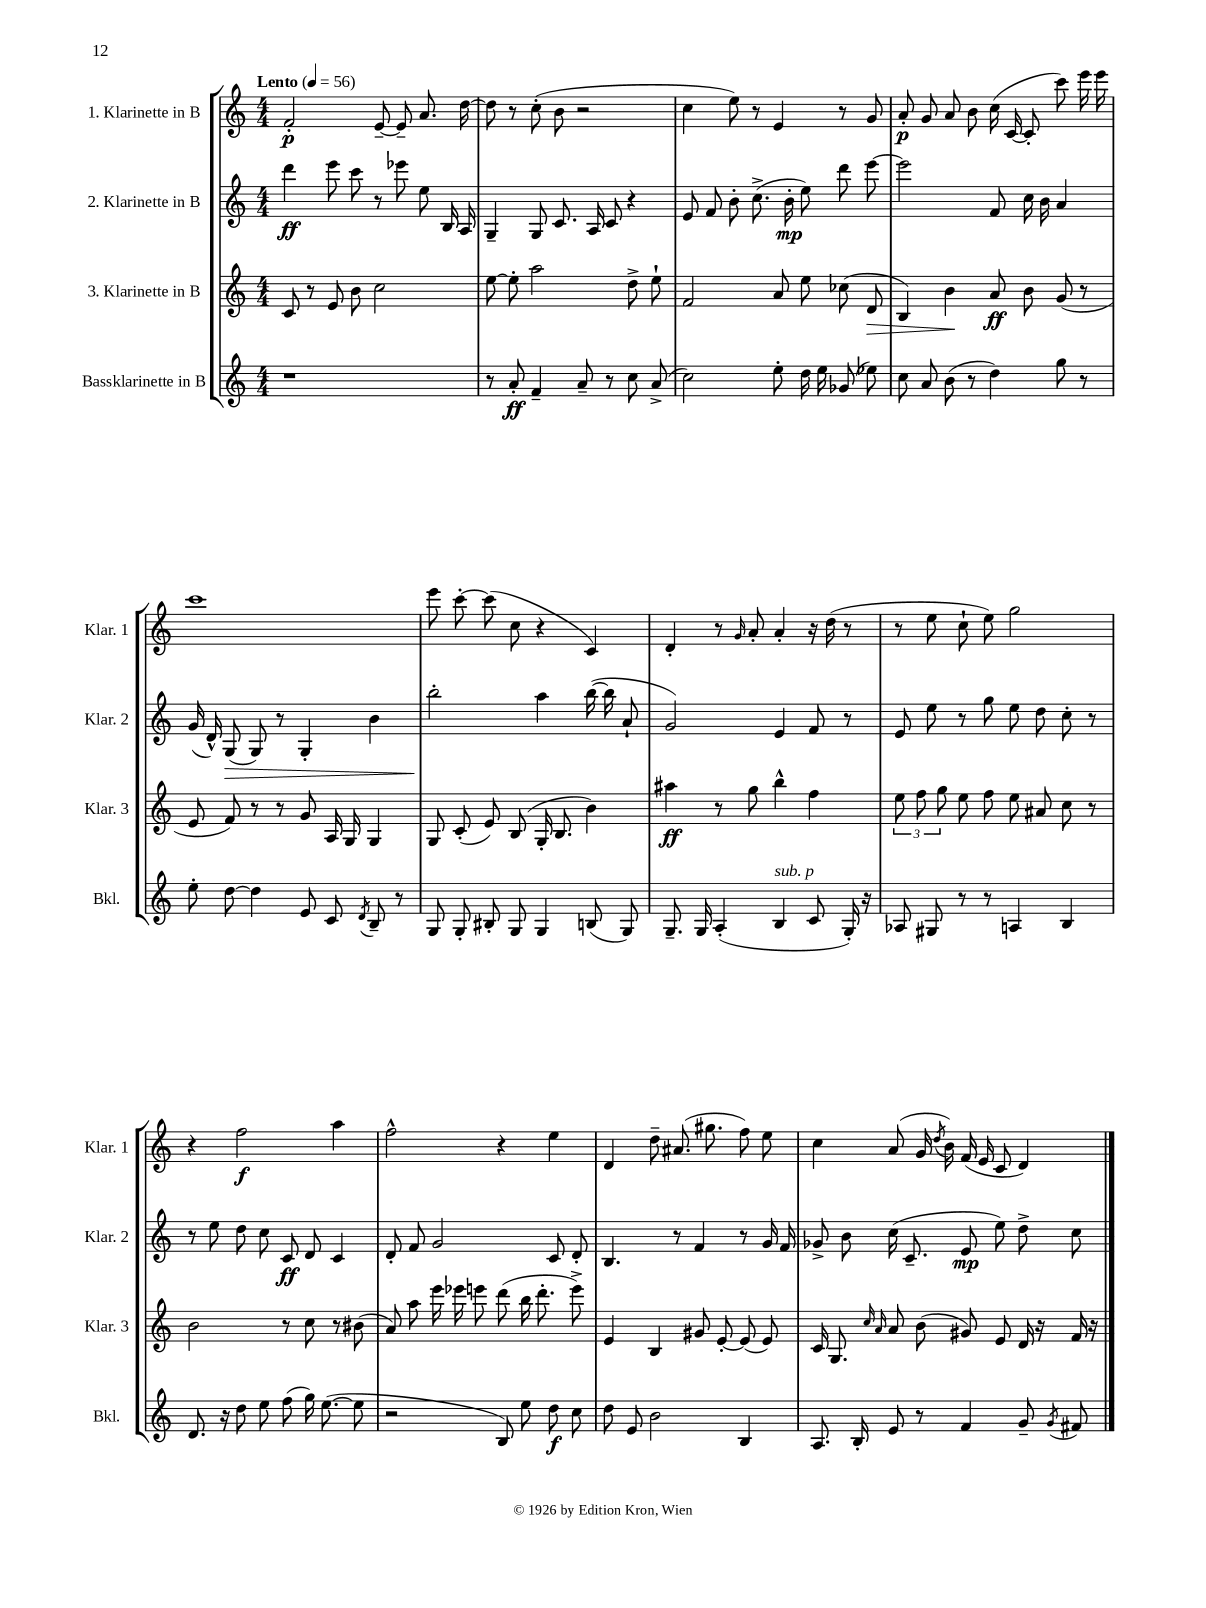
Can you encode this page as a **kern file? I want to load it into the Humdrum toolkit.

**kern	**kern	**kern	**kern
*staff4	*staff3	*staff2	*staff1
*clefG2	*clefG2	*clefG2	*clefG2
*k[]	*k[]	*k[]	*k[]
*M4/4	*M4/4	*M4/4	*M4/4
*MM56	*MM56	*MM56	*MM56
1r	8c	4ddd	2f'
.	8r	.	.
.	8e	8eee	.
.	8b	8ccc	.
.	2cc	8r	[8e~
.	.	8eee-	8e~]
.	.	8ee	8.a
.	.	16B	.
.	.	16A	[16dd
=	=	=	=
8r	[8ee	4G~	8dd]
8a'	8ee']	.	8r
4f~	2aa	8G	(8cc'
.	.	8.c	8b
8a~	.	.	2r
.	.	16A	.
8r	.	8c	.
8cc	8dd^	4r	.
(8a^	8ee`	.	.
=	=	=	=
2cc)	2f	8e	4cc
.	.	8f	.
.	.	8b'	8ee)
.	.	(8.cc^	8r
8ee'	8a	.	4e
.	.	16b'	.
16dd	8ee	8ee)	.
16ee	.	.	.
(8g-	(8cc-	8ddd	8r
8ee-)	8d	[8eee	8g
=	=	=	=
8cc	4B)	2eee]	8a'
8a	.	.	8g
(8b	4b	.	8a
8r	.	.	8b
4dd)	8a	8f	(16cc
.	.	.	[16c
.	8b	16cc	8c']
.	.	16b	.
8gg	(8g	4a	8ccc)
8r	8r	.	16eee
.	.	.	16eee
=	=	=	=
8ee'	8e	(16g	1ccc
.	.	16d^^)	.
[8dd	8f)	(8G	.
4dd]	8r	8G)	.
.	8r	8r	.
8e	8g	4G'	.
8c	16A	.	.
.	16G	.	.
8qd	.	.	.
8B~	4G	4b	.
8r	.	.	.
=	=	=	=
8G	8G	2bb'	8eee
8G'	(8c'	.	[8ccc'
8B#'	8e)	.	(8ccc]
8G	(8B	.	8cc
4G	16G'	4aa	4r
.	8.B	.	.
(8B	4b)	([16bb	4c)
.	.	16bb]	.
8G)	.	8a`	.
=	=	=	=
8.G~	4aa#	2g)	4d'
16G	.	.	.
(4A'	8r	.	8r
.	.	.	16qqg
.	8gg	.	8a'
4B	4bb^^	4e	4a'
8c	4ff	8f	16r
.	.	.	(16dd
16G')	.	8r	8r
16r	.	.	.
=	=	=	=
8A-	12ee	8e	8r
.	12ff	.	.
8G#	.	8ee	8ee
.	12gg	.	.
8r	8ee	8r	8cc`
8r	8ff	8gg	8ee)
4A	8ee	8ee	2gg
.	8a#	8dd	.
4B	8cc	8cc'	.
.	8r	8r	.
=	=	=	=
8.d	2b	8r	4r
.	.	8ee	.
16r	.	.	.
8dd	.	8dd	2ff
8ee	.	8cc	.
(8ff	8r	8c	.
16gg)	8cc	8d	.
([8.ee	.	.	.
.	8r	4c	4aa
8ee]	(8b#	.	.
=	=	=	=
2r	8a)	8d'	2ff^^
.	8aa	8f	.
.	16eee	2g	.
.	16eee-	.	.
.	8eee	.	.
8B)	(8ddd	.	4r
8ee	16bb	.	.
.	8.ddd'	.	.
8dd	.	8c	4ee
8cc	8eee^)	8d'	.
=	=	=	=
8dd	4e	4.B	4d
8e	.	.	.
2b	4B	.	8dd~
.	.	8r	(8.a#
.	8g#	4f	.
.	.	.	8.gg#
.	[8e'	.	.
4B	(8e]	8r	8ff)
.	8e)	16g	8ee
.	.	16f	.
=	=	=	=
8.A	16c	8g-^	4cc
.	8.G	.	.
.	.	8b	.
16B'	.	.	.
.	16qqcc	.	.
.	16qqa	.	.
8e	8a	(16cc	(8a
.	.	8.c~	.
8r	(8b	.	16g
.	.	.	8qdd
.	.	.	16b)
4f	8g#)	8e	(16f
.	.	.	16e
.	8e	8ee)	8c
8g~	16d	8dd^	4d)
.	16r	.	.
8qg	.	.	.
8f#	16f	8cc	.
.	16r	.	.
==	==	==	==
*-	*-	*-	*-
